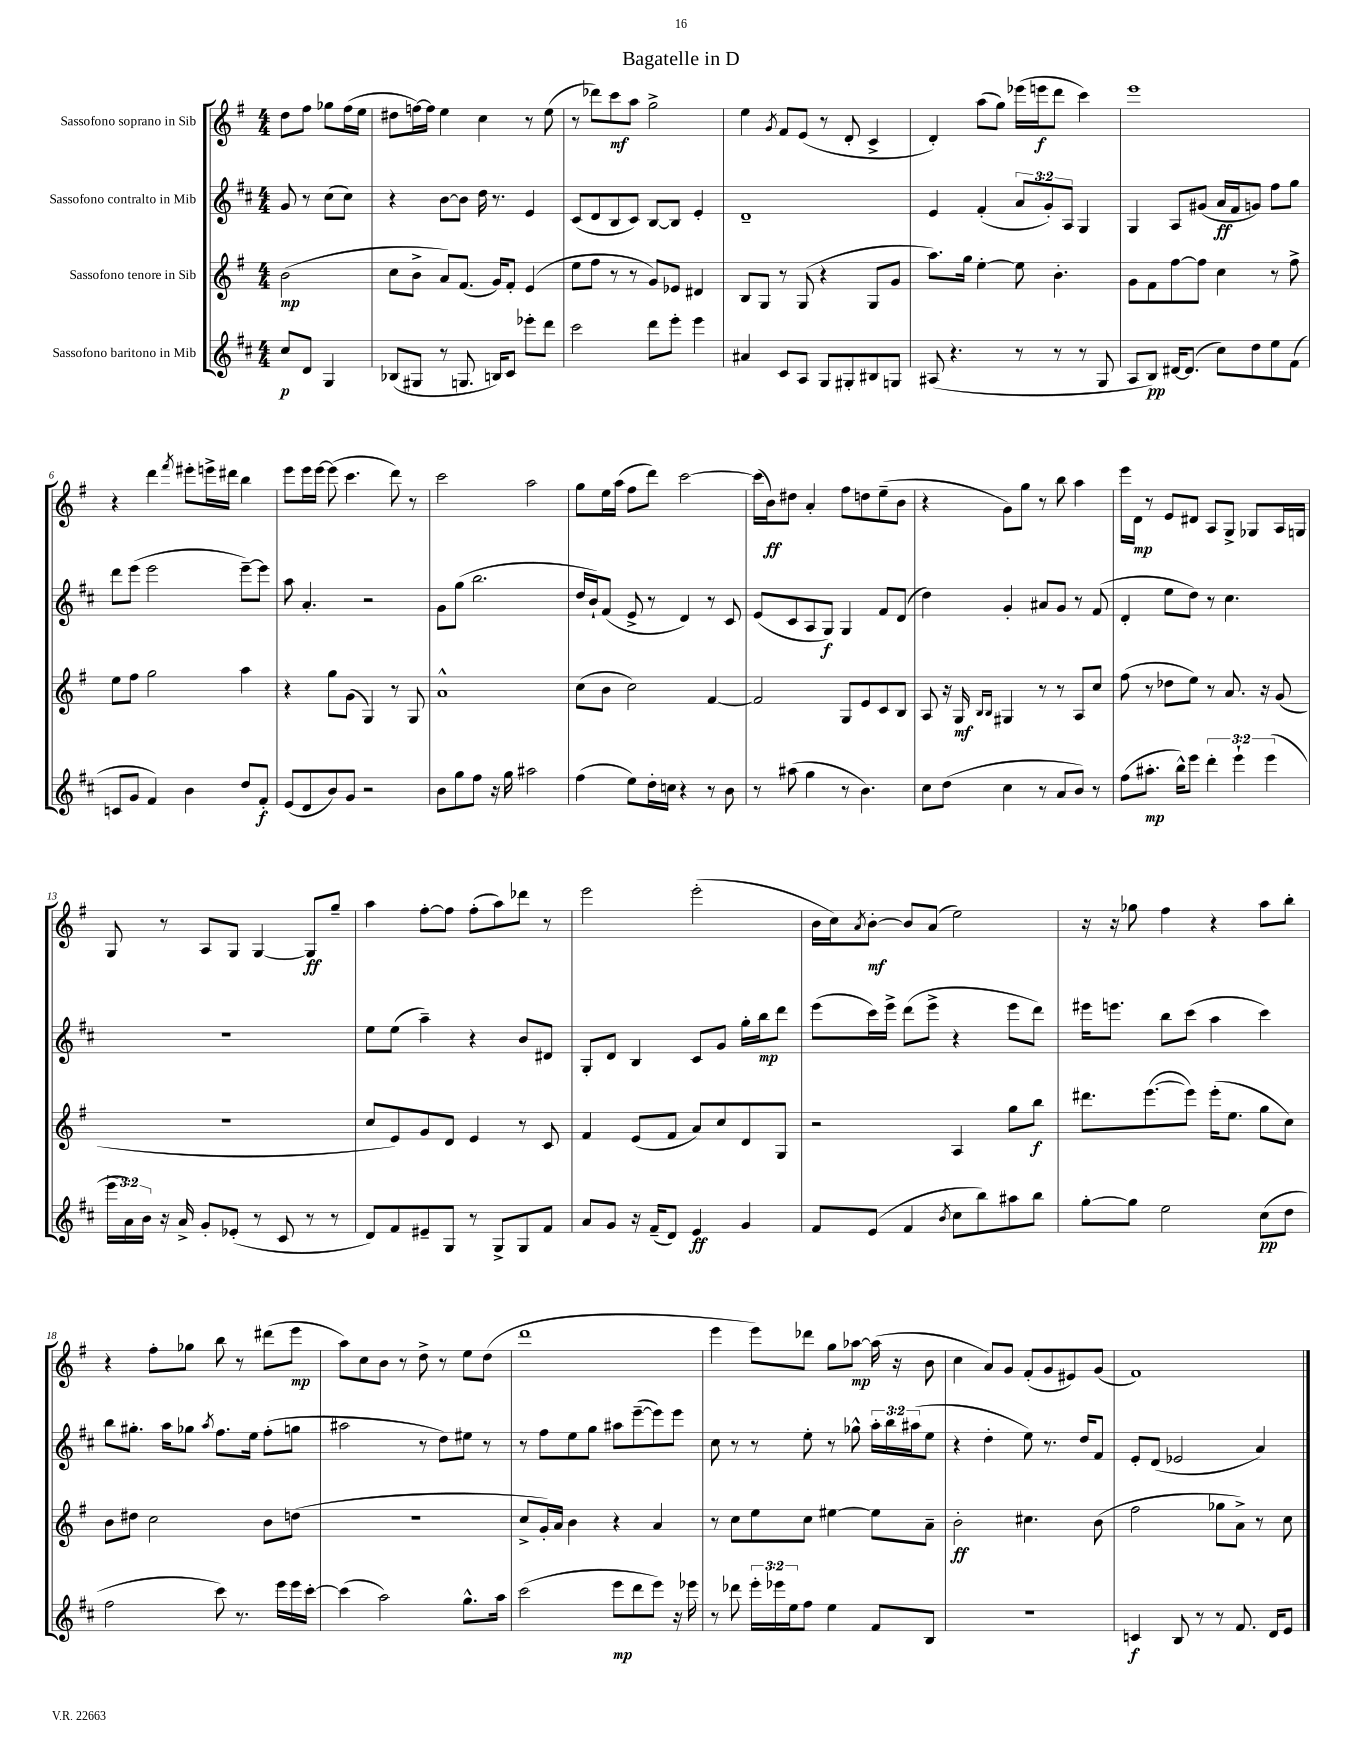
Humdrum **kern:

**kern	**dynam	**kern	**dynam	**kern	**dynam	**kern	**dynam
*part4	*part4	*part3	*part3	*part2	*part2	*part1	*part1
*staff4	*staff4	*staff3	*staff3	*staff2	*staff2	*staff1	*staff1
*I"Sassofono baritono in Mib	*	*I"Sassofono tenore in Sib	*	*I"Sassofono contralto in Mib	*	*I"Sassofono soprano in Sib	*
*clefG2	*	*clefG2	*	*clefG2	*	*clefG2	*
*k[f#c#]	*	*k[f#]	*	*k[f#c#]	*	*k[f#]	*
*M4/4	*	*M4/4	*	*M4/4	*	*M4/4	*
=	=	=	=	=	=	=	=
8cc#/L	p	(2b\	mp	8g/	.	8dd\L	.
8d/J	.	.	.	8r	.	8ff#\J	.
4G/	.	.	.	(8cc#\L	.	8gg-X\L	.
.	.	.	.	8cc#\J)	.	(16ff#\L	.
.	.	.	.	.	.	16ee\JJ	.
=1	=1	=1	=1	=1	=1	=1	=1
(8B-X/L	.	8cc\L	.	4r	.	8dd#X\L	.
8G#X/J	.	8b^\J	.	.	.	[16ffn\L)	.
.	.	.	.	.	.	16ff\JJ]	.
8r	.	8a/L)	.	[8b\L	.	4ee\	.
8.Gn/	.	(8.f#/J	.	8b\J]	.	.	.
.	.	.	.	16dd\	.	4cc\	.
16Bn/KL)	.	16g/KL)	.	8.r	.	.	.
8c#/J	.	8f#'/J	.	.	.	.	.
8eee-X'\L	.	(4e/	.	4e/	.	8r	.
8ddd\J	.	.	.	.	.	(8ee\	.
=2	=2	=2	=2	=2	=2	=2	=2
2ccc#\	.	8ee\L	.	(8c#/L	.	8r	.
.	.	8ff#\J	.	8d/	.	8ddd-X\L)	.
.	.	8r	.	8B/	.	8ccc\	mf
.	.	8r	.	8c#/J)	.	8aa\J	.
8ddd\L	.	8g/L)	.	[8B/L	.	2gg^\	.
8eee'\J	.	8e-X/J	.	8B/J]	.	.	.
4eee\	.	4d#X/	.	4e'/	.	.	.
=3	=3	=3	=3	=3	=3	=3	=3
4a#X/	.	8B/L	.	1d~	.	4ee\	.
.	.	8G/J	.	.	.	.	.
.	.	.	.	.	.	8qg/	.
8c#/L	.	8r	.	.	.	8f#/L	.
8A/J	.	(8G/	.	.	.	(8e/J	.
8G/L	.	4r	.	.	.	8r	.
8G#X'/	.	.	.	.	.	8d'/	.
8B#X/	.	8G/L	.	.	.	4c^/	.
8Gn/J	.	8g/J	.	.	.	.	.
=4	=4	=4	=4	=4	=4	=4	=4
(8A#X/	.	8.aa\L)	.	4e/	.	4d'/)	.
4.r	.	.	.	.	.	.	.
.	.	16gg\Jk	.	.	.	.	.
.	.	[4ee'\	.	(4f#'/	.	(8aa\L	.
.	.	.	.	.	.	8gg\J)	.
8r	.	8ee\]	.	12a/L	.	(16eee-X\LL	.
.	.	.	.	.	.	16eeen\J	f
.	.	.	.	12g'/)	.	.	.
8r	.	4.b'\	.	.	.	8ddd\J	.
.	.	.	.	12A/J	.	.	.
8r	.	.	.	4G/	.	4ccc\)	.
8G/	.	.	.	.	.	.	.
=5	=5	=5	=5	=5	=5	=5	=5
8A/L	.	8g\L	.	4G/	.	1eee	.
8B/J)	pp	8f#\	.	.	.	.	.
[16d#X/KL	.	[8ff#\	.	8A/L	.	.	.
(8.d#/J]	.	.	.	.	.	.	.
.	.	8ff#\J]	.	(8g#X/J	.	.	.
8cc#\L)	.	4cc\	.	16a/LL	ff	.	.
.	.	.	.	16f#/J	.	.	.
8dd\	.	.	.	8gn/J)	.	.	.
8ee\	.	8r	.	8ff#\L	.	.	.
(8f#\J	.	8ff#^\	.	8gg\J	.	.	.
!!LO:LB:g=z
=6	=6	=6	=6	=6	=6	=6	=6
8cn/L	.	8ee\L	.	8ddd\L	.	4r	.
8g/J	.	8ff#\J	.	(8eee\J	.	.	.
4f#/)	.	2gg\	.	2eee\	.	4ddd\	.
.	.	.	.	.	.	8qfff#/	.
4b\	.	.	.	.	.	8eee#X'\L	.
.	.	.	.	.	.	16eeen^\L	.
.	.	.	.	.	.	16ddd#X\JJ	.
8dd/L	.	4aa\	.	[8eee~\L)	.	4bb\	.
8f#'/J	f	.	.	8eee\J]	.	.	.
=7	=7	=7	=7	=7	=7	=7	=7
(8e/L	.	4r	.	8aa\	.	8eee\L	.
8d/	.	.	.	4.a'/	.	16eee\L	.
.	.	.	.	.	.	[16eee\JJ	.
8b/)	.	8gg\L	.	.	.	(8eee\]	.
8g/J	.	(8g\J	.	.	.	4.ccc\	.
2r	.	4G/)	.	2r	.	.	.
.	.	8r	.	.	.	8ddd\)	.
.	.	8G/	.	.	.	8r	.
=8	=8	=8	=8	=8	=8	=8	=8
8b\L	.	1a^^	.	8g\L	.	2ccc\	.
8gg\	.	.	.	(8gg\J	.	.	.
8ff#\J	.	.	.	2.bb\	.	.	.
16r	.	.	.	.	.	.	.
16gg\	.	.	.	.	.	.	.
2aa#X\	.	.	.	.	.	2aa\	.
=9	=9	=9	=9	=9	=9	=9	=9
(4ff#\	.	(8cc\L	.	16dd/LL	.	8gg\L	.
.	.	.	.	16b`/J)	.	.	.
.	.	8b\J	.	(8f#/J	.	16ee\L	.
.	.	.	.	.	.	(16aa\JJ	.
8ee\L)	.	2cc\)	.	8e^/	.	8ff#\L	.
16dd'\L	.	.	.	8r	.	8ddd\J)	.
16ccn\JJ	.	.	.	.	.	.	.
4r	.	.	.	4d/)	.	[2ccc\	.
8r	.	[4f#/	.	8r	.	.	.
8b\	.	.	.	8c#/	.	.	.
=10	=10	=10	=10	=10	=10	=10	=10
8r	.	2f#/]	.	(8e/L	.	(16ccc\LL]	.
.	.	.	.	.	.	16b\J)	ff
(8aa#X\	.	.	.	8c#/	.	8dd#X\J	.
4gg\	.	.	.	8A/	.	4a'/	.
.	.	.	.	8G/J)	f	.	.
8r	.	8G/L	.	4G/	.	8ff#\L	.
4.b\)	.	8e/	.	.	.	8ddn\	.
.	.	8c/	.	8f#/L	.	(8ee~\	.
.	.	8B/J	.	(8d/J	.	8b\J	.
=11	=11	=11	=11	=11	=11	=11	=11
8cc#\L	.	8A/	.	4dd\)	.	4r	.
(8dd\J	.	16r	.	.	.	.	.
.	.	16G/	mf	.	.	.	.
.	.	16qqB/LL	.	.	.	.	.
.	.	16qqB/JJ	.	.	.	.	.
4cc#\	.	4G#X/	.	4g'/	.	8g\L)	.
.	.	.	.	.	.	8gg\J	.
8r	.	8r	.	8a#X/L	.	8r	.
8a/L	.	8r	.	8g/J	.	8bb\	.
8b/J)	.	8A/L	.	8r	.	4aa\	.
8r	.	8cc/J	.	(8f#/	.	.	.
=12	=12	=12	=12	=12	=12	=12	=12
(8ff#\L	.	(8ff#\	.	4d'/	.	16eee\LL	.
.	.	.	.	.	.	16d\JJ	mp
8.aa#X'\J	mp	8r	.	.	.	8r	.
.	.	8dd-X\L	.	8ee\L	.	8e/L	.
16bb^^\KL)	.	.	.	.	.	.	.
8eee\J	.	8ee\J)	.	8dd\J)	.	8d#X/J	.
6ddd'\	.	8r	.	8r	.	8A/L	.
.	.	8.a/	.	4.cc#\	.	8G^/J	.
6eee`\	.	.	.	.	.	.	.
.	.	.	.	.	.	8G-X/L	.
.	.	16r	.	.	.	.	.
(6eee\	.	.	.	.	.	.	.
.	.	(8g/	.	.	.	16A/L	.
.	.	.	.	.	.	16Gn/JJ	.
!!LO:LB:g=z
=13	=13	=13	=13	=13	=13	=13	=13
24eee\LL	.	1r	.	1r	.	8G/	.
24a\)	.	.	.	.	.	.	.
24b\JJ	.	.	.	.	.	.	.
16r	.	.	.	.	.	8r	.
16a^/	.	.	.	.	.	.	.
8g'/L	.	.	.	.	.	8A/L	.
(8e-X'/J	.	.	.	.	.	8G/J	.
8r	.	.	.	.	.	[4G/	.
8c#/	.	.	.	.	.	.	.
8r	.	.	.	.	.	8G/L]	ff
8r	.	.	.	.	.	8gg~/J	.
=14	=14	=14	=14	=14	=14	=14	=14
8d/L)	.	8cc/L	.	8ee\L	.	4aa\	.
8f#/	.	8e/)	.	(8ee\J	.	.	.
8e#X~/	.	8g/	.	4aa~\)	.	[8ff#'\L	.
8G/J	.	8d/J	.	.	.	8ff#\J]	.
8r	.	4e/	.	4r	.	(8ff#'\L	.
8G^/L	.	.	.	.	.	8aa\)	.
8G/	.	8r	.	8b/L	.	8ddd-X\J	.
8f#/J	.	8c/	.	8d#X/J	.	8r	.
=15	=15	=15	=15	=15	=15	=15	=15
8a/L	.	4f#/	.	8G'/L	.	2eee\	.
8g/J	.	.	.	8d/J	.	.	.
16r	.	(8e/L	.	4B/	.	.	.
(16f#~/KL	.	.	.	.	.	.	.
8d/J)	.	8f#/J	.	.	.	.	.
4e/	ff	8a/L)	.	8c#/L	.	(2eee'\	.
.	.	8cc/	.	8g/J	.	.	.
4g/	.	8d/	.	16gg'\LL	.	.	.
.	.	.	.	16bb\J	mp	.	.
.	.	8G/J	.	8ddd\J	.	.	.
=16	=16	=16	=16	=16	=16	=16	=16
8f#/L	.	2r	.	(8eee\L	.	16b\LL	.
.	.	.	.	.	.	16cc\J)	.
.	.	.	.	.	.	8qa/	.
(8e/J	.	.	.	16ccc#\L)	.	[8b'\J	mf
.	.	.	.	16eee^\JJ	.	.	.
4f#/	.	.	.	(8ddd\L	.	8b/L]	.
.	.	.	.	8eee^\J	.	(8a/J	.
8qb/	.	.	.	.	.	.	.
8cc#\L	.	4A/	.	4r	.	2ee\)	.
8bb\)	.	.	.	.	.	.	.
8aa#X\	.	8gg\L	.	8eee\L	.	.	.
8bb\J	.	8bb\J	f	8ddd\J)	.	.	.
=17	=17	=17	=17	=17	=17	=17	=17
[8gg'\L	.	8.ddd#X\L	.	16eee#X\KL	.	16r	.
.	.	.	.	8.eeen\J	.	16r	.
8gg\J]	.	.	.	.	.	8gg-X\	.
.	.	([8.eee\	.	.	.	.	.
2ee\	.	.	.	8bb\L	.	4ff#\	.
.	.	8eee\J])	.	(8ccc#\J	.	.	.
.	.	(16eee'\KL	.	4aa\	.	4r	.
.	.	8.ee\J	.	.	.	.	.
(8cc#\L	pp	8gg\L	.	4ccc#\)	.	8aa\L	.
8dd\J	.	8cc\J)	.	.	.	8bb'\J	.
!!LO:LB:g=z
=18	=18	=18	=18	=18	=18	=18	=18
2ff#\	.	8b\L	.	8bb\L	.	4r	.
.	.	8dd#X\J	.	8.gg#X'\J	.	.	.
.	.	2cc\	.	.	.	8ff#'\L	.
.	.	.	.	16aa\KL	.	.	.
.	.	.	.	8gg-X\J	.	8gg-X\J	.
.	.	.	.	8qaa/	.	.	.
8ccc#\)	.	.	.	8.ff#\L	.	8bb\	.
8.r	.	.	.	.	.	8r	.
.	.	.	.	16ee\Jk	.	.	.
.	.	8b\L	.	(8ff#'\L	.	(8ddd#X\L	.
16eee\LL	.	.	.	.	.	.	.
16eee\	.	(8ddn\J	.	8ggn\J	.	8eee\J	mp
[16ccc#'\JJ	.	.	.	.	.	.	.
=19	=19	=19	=19	=19	=19	=19	=19
(4ccc#\]	.	1r	.	2aa#X\	.	8aa\L)	.
.	.	.	.	.	.	8cc\	.
2aa\)	.	.	.	.	.	8b\J	.
.	.	.	.	.	.	8r	.
.	.	.	.	8r	.	8dd^\	.
.	.	.	.	8dd\L)	.	8r	.
8.gg^^\L	.	.	.	8ee#X\J	.	8ee\L	.
.	.	.	.	8r	.	(8dd\J	.
16aa\Jk	.	.	.	.	.	.	.
=20	=20	=20	=20	=20	=20	=20	=20
(2ccc#\	.	8cc^/L	.	8r	.	1ddd	.
.	.	16g'/L)	.	8ff#\L	.	.	.
.	.	16a/JJ	.	.	.	.	.
.	.	4b\	.	8ee\	.	.	.
.	.	.	.	8gg\J	.	.	.
8eee\L	mp	4r	.	8aa#X\L	.	.	.
8ddd\	.	.	.	([8eee~\	.	.	.
8eee\J)	.	4a/	.	8eee\])	.	.	.
16r	.	.	.	8eee\J	.	.	.
16eee-X\	.	.	.	.	.	.	.
=21	=21	=21	=21	=21	=21	=21	=21
8r	.	8r	.	8cc#\	.	4eee\	.
8ddd-X\	.	8cc\L	.	8r	.	.	.
24eee'\LL	.	8ee\	.	8r	.	8eee\L)	.
24eee-X\	.	.	.	.	.	.	.
24ee\J	.	.	.	.	.	.	.
8ff#\J	.	8cc\J	.	8ee'\	.	8ddd-X\J	.
4ee\	.	[4ee#X\	.	8r	.	8gg\L	.
.	.	.	.	8gg-X^^\	.	[8aa-X\J	mp
8f#/L	.	8ee#\L]	.	24aa'\LL	.	(16aa-\]	.
.	.	.	.	24bb\	.	.	.
.	.	.	.	.	.	16r	.
.	.	.	.	(24aa#X\J	.	.	.
8B/J	.	8a~\J	.	8ee\J	.	8b\	.
=22	=22	=22	=22	=22	=22	=22	=22
1r	.	2b'\	ff	4r	.	4cc\	.
.	.	.	.	4dd'\	.	8a/L)	.
.	.	.	.	.	.	8g/J	.
.	.	4.cc#X\	.	8ee\)	.	(8f#'/L	.
.	.	.	.	8.r	.	8g/	.
.	.	.	.	.	.	8e#X/)	.
.	.	.	.	16dd/KL	.	.	.
.	.	(8b\	.	8f#/J	.	(8g/J	.
=23	=23	=23	=23	=23	=23	=23	=23
4cn/	f	2ff#\	.	8e'/L	.	1f#)	.
.	.	.	.	(8d/J	.	.	.
8B/	.	.	.	2e-X/	.	.	.
8r	.	.	.	.	.	.	.
8r	.	8gg-X\L	.	.	.	.	.
8.f#/	.	8a^\J)	.	.	.	.	.
.	.	8r	.	4a/)	.	.	.
16d/KL	.	.	.	.	.	.	.
8e/J	.	8cc\	.	.	.	.	.
==	==	==	==	==	==	==	==
*-	*-	*-	*-	*-	*-	*-	*-
